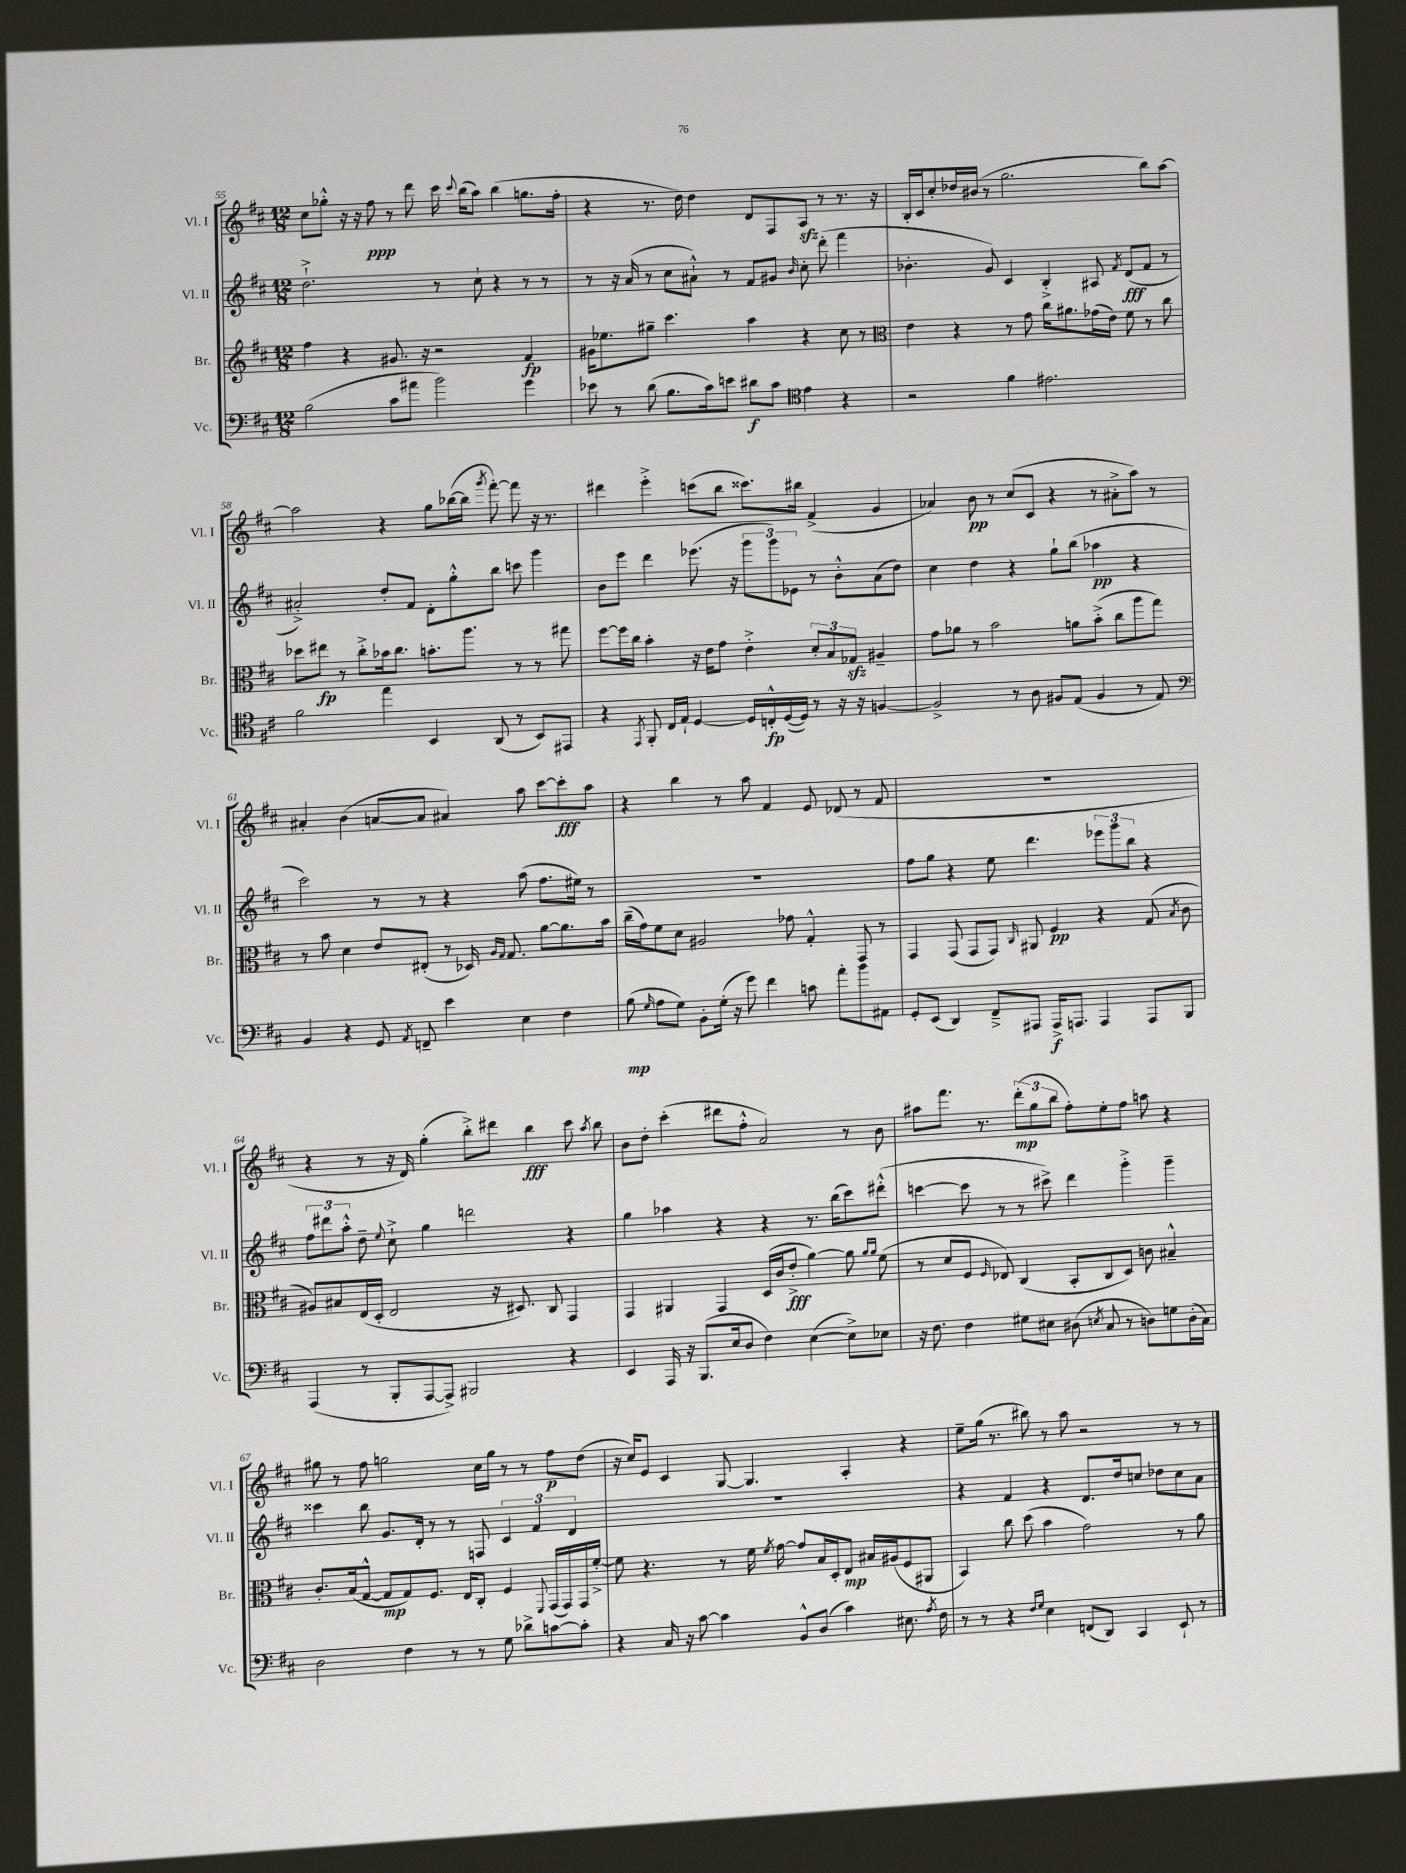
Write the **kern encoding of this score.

**kern	**kern	**kern	**kern
*staff4	*staff3	*staff2	*staff1
*clefF4	*clefG2	*clefG2	*clefG2
*k[f#c#]	*k[f#c#]	*k[f#c#]	*k[f#c#]
*M12/8	*M12/8	*M12/8	*M12/8
(2B\	4ff#\	2.dd`^\	8cc#\L
.	.	.	8gg-'^^\J
.	4r	.	16r
.	.	.	16r
.	.	.	8ff#\
8c#\L	8.g#/	.	8r
8a#\J	.	.	8ddd\
.	16r	.	.
2b\)	2r	8r	16ccc#\
.	.	.	8qqccc#/
.	.	.	(16bb\LK
.	.	8cc#`\	8aa\J)
.	.	4r	(4bb\
4g\	4f#/	8r	8.gg\L
.	.	8r	.
.	.	.	16ff#'\Jk
=	=	=	=
8e-\	16g#\LK	8r	4r
.	8.ee-\	.	.
8r	.	16r	.
.	.	(16a/	.
(8d\	8gg#~\J	8r	8.r
8.B\L	4.ccc#\	8cc#\L	.
.	.	.	16dd\)
.	.	8a#`^^\J)	4dd\
16c#\k)	.	.	.
8e\J	.	8r	.
8d#\L	4aa\	8f#/L	8d/L
8c#\J	.	8g#/J	8F#/
*clefC4	*	*	*
.	.	16qqb/	.
4e\	4r	8cc#'\	8A/J
.	.	(8ddd'\	8r
4r	8cc#\	4fff#\	8.r
.	8r	.	.
.	.	.	16r
=	=	=	=
*	*clefC3	*	*
2r	4e\	4.b-'\	16B'/LL
.	.	.	16c#/J
.	.	.	8cc#'/
.	4r	.	16dd-/L
.	.	.	(16b#/JJ
.	.	8g/)	8r
4f#\	8r	4c#/	2.gg\
.	8g\	.	.
2.e#\	16cc#\LK	4B'^/	.
.	8.a#\	.	.
.	(16g-\L	8A#/	.
.	16e\JJ)	.	.
.	.	8qf#/	.
.	8f#\	(8d/L	.
.	8r	8f#/J	8bb\L)
.	8cc#\	8r	[8aa\J
=	=	=	=
2f#\	8dd-\L	2a#'^/)	2aa\]
.	8ee#\J	.	.
.	8r	.	.
.	8cc#'^\L	.	.
4ee\	16b-\k	8dd'/L	4r
.	8.cc#\J	.	.
.	.	8f#/J	.
4BB/	8.b'\L	8d'\L	8gg\L
.	.	8gg'^^\	([16bb-\L
.	8.aa\J	.	16bb-\]JJ
.	.	.	8qggg/
(8AA/	.	8bb\J	[8fff#'\)
8r	8r	8ccc\	8fff#\]
8BB/L)	8r	4ggg\	16r
.	.	.	8.r
8EE#/J	8gg#\	.	.
=	=	=	=
4r	[8ff#\L	8b\L	4ddd#\
.	16ff#\]L	8eee\J	.
.	16cc#\JJ	.	.
8qEE/	.	.	.
8FF#'/	4b'\	4ddd\	4eee'^\
16C#/LL	.	.	.
16E`/JJ	.	.	.
[4D/	16r	(8.eee-\	(8ccc\L
.	16e\LK	.	.
.	8g\J	.	8bb\J
.	.	16r	.
16D/]LL	4e'^\	12ggg\L	8.ccc##\L)
16C'^^/	.	.	.
.	.	12ggg\)	.
([16D/	.	.	.
.	.	12e-\J	.
16D/]JJ)	.	.	16bb#\Jk
8r	12d'/L	8r	(4f#^/
.	12B/	.	.
16r	.	8b'^^\L	.
.	12G-/J	.	.
16r	.	.	.
[4F/	4A#~/	(8a\	4g/
.	.	8dd\J)	.
=	=	=	=
2F^/]	8g\L	4cc#\	4a-/)
.	8a-\J	.	.
.	8r	4dd\	8b\
.	2b\	.	8r
8r	.	4r	(8cc#/L
8A\	.	.	8c#/J
8F#/L	.	8gg`\L	4r
(8E/J	8a\L	(8bb\J	.
4F#/	(8b'^\J	4aa-\	8r
.	8cc#\L	.	8a#'^\L
8r	8aa\	4r	8aa\J)
8E/)	8gg\J)	.	8r
=	=	=	=
*clefF4	*	*	*
4BB/	8r	2ccc#\)	4a#'/
.	8b\	.	.
4r	4d\	.	(4b\
8GG/	8e/L	8r	[8a/L
8qAA/	.	.	.
8FF~/	(8E#'/J	8r	8a/]J
4e\	8r	4r	4a#/)
.	16D-/)	.	.
.	16qqA/LL	.	.
.	16qqG/JJ	.	.
.	8.G/	.	.
4E\	.	(8aa\	8aa\
.	[8a\L	8.ff#\L	[8ccc#\L
4F#\	8.a\]	.	8ccc#'\]
.	.	16ee#\Jk)	.
.	.	8r	8aa\J
.	16b\Jk	.	.
=	=	=	=
(8B\	(16cc#~\LL	1.r	4r
.	16g\J)	.	.
16qqG/	.	.	.
8A\L	8f#\	.	.
8G\J)	8d\J	.	4bb\
8BB'\L	2A#/	.	.
(16G'\Jk	.	.	8r
16r	.	.	.
8g\)	.	.	8aa\
4f#\	.	.	4f#/
.	8g-\	.	.
8c\	4G'^^/	.	8e/
8a'\L	.	.	(8d-/
8b\	8GG/	.	8r
8AA#\J	8r	.	8f#/
=	=	=	=
8GG'/L	4GG/	8ff#\L	1.r
(8EE/J	.	8gg\J	.
4DD/)	(8GG/	4r	.
.	8GG/L	.	.
8FF#~^/L	8GG/J)	8ee\	.
.	16qqC#/	.	.
8AAA#/J	8AA#/	4.ddd\	.
16AAA#^/LK	4F#/	.	.
8.AAA/J	.	.	.
4AAA/	4r	12eee-\L	.
.	.	12ggg\	.
.	.	12bb\J	.
8AAA/L	(8G/	4r	.
.	8qB/	.	.
8BBB/J	8c#\	.	.
=	=	=	=
(4AAA/	8A#/L)	12ff#\L	4r
.	.	12ddd#\	.
.	8B#/	.	.
.	.	12aa'^^\J	.
8r	(16E/L	8dd~\	8r
.	16D'/JJ	.	.
.	.	8qqee/	.
8BBB'/L	2E/	8cc#`^\	16r
.	.	.	16d/)
[8AAA/	.	4gg\	(4gg'\
8AAA^/]J)	.	.	.
2BBB#/	.	2ddd\	8bb'^\L)
.	16r	.	8ddd#\J
.	8.D#/)	.	.
.	.	.	4bb\
.	8C#/	.	.
4r	4GG/	4r	8ccc#\
.	.	.	8qaa/
.	.	.	8bb\
=	=	=	=
4EE/	4GG/	4gg\	8b\L
.	.	.	8dd'\J
16AAA/	4AA#/	4aa-\	(4ccc#'\
16r	.	.	.
(8.BBB/L	.	.	.
.	4GG/	4r	8ddd#\L
16E/k	.	.	.
8D/J	.	.	8ff#'^^\J
4F#\)	(16D/LL	4r	2a/)
.	16c#/J	.	.
.	8e'^/J	.	.
([4E\	[4a\)	8.r	.
.	.	(16bb\LK	.
8E^\]L)	8a\]	8ccc#\)	8r
.	16qqa/LL	.	.
.	16qqa/JJ	.	.
8E-\J	(8f#\	(8ddd#'^^\J	8b\
=	=	=	=
16r	8r	[4ccc\	8aa#\L
8.F#\	.	.	.
.	8d/L	.	8.fff#\J
4F#\	8F#/J	8ccc\]	.
.	.	.	8.r
.	16qqF#/	.	.
.	8E-/)	8r	.
8G#\L	(4C#/	8r	(12ddd'\L
.	.	.	12gg\
8E#\J	.	8ccc#^\)	.
.	.	.	12bb\J
(8D#\	8BB'/L	4ddd\	8ff#'\L)
8qE/	.	.	.
8C#/	8C#/	.	8ee'\
8r	8D/J)	4ggg'^\	8ff#\J
8D\L)	8c\	.	8aa\
8G\	4B#~^^/	4ggg~\	4r
(16D'\L	.	.	.
16C#\JJ)	.	.	.
=	=	=	=
2D\	8.c#'/L	4ccc##\	8gg#\
.	.	.	8r
.	(16B/k	.	.
.	[8G^^/J	8bb\	8ff#\
.	8G/]L	8.g/L	2gg\
4F#\	8G/)	.	.
.	.	16d'/Jk	.
.	8.F#/J	8r	.
8r	.	8r	.
.	16E/LK	.	.
8r	8C#'/J	8F/	16cc#\LL
.	.	.	16gg\JJ
8G\	4F#/	6c#/	8r
8d-^\L	.	.	8r
.	.	6f#/	.
.	8qqFF#/	.	.
[8c\	(16GG/LL	.	8ff#\L
.	16GG/)	.	.
.	.	6d/	.
8c'\]J	16GG/	.	(8dd\J
.	[16f#'^/JJ	.	.
=	=	=	=
4r	8f#\]	1.r	16r
.	.	.	16cc#/LK)
.	4.r	.	8e/J
16C#/	.	.	4c#/
16r	.	.	.
[8c#\	.	.	.
4c#\]	8r	.	[8G/
.	16f#\	.	4.G/]
.	8qf#/	.	.
.	[16g\	.	.
8BB^^/L	8g/]L	.	.
(8D/J	16B/L	.	.
.	16D'/J	.	.
4c#\)	8E/J	.	4A'/
.	16B#/LL	.	.
.	(16A#/J	.	.
8.E#\	8F#/	.	4r
.	8AA#/J	.	.
8qA/	.	.	.
16F#\	.	.	.
=	=	=	=
8r	4BB/)	4r	8ee~\L
8r	.	.	(16gg\Jk
.	.	.	8.r
4r	8cc#\	4f#/	.
.	(8dd\	.	8bb#\)
16qqF#/LL	.	.	.
16qqG/JJ	.	.	.
4E\	4b\	4r	8r
.	.	.	8aa\
(8FF/L	2g\)	8.d/L	2r
8DD/J)	.	.	.
.	.	16dd/k	.
4CC#/	.	8cc/J	.
.	.	8dd-\L	.
8EE`/	8r	8cc\	8r
8r	8a\	8a\J	8r
==	==	==	==
*-	*-	*-	*-
